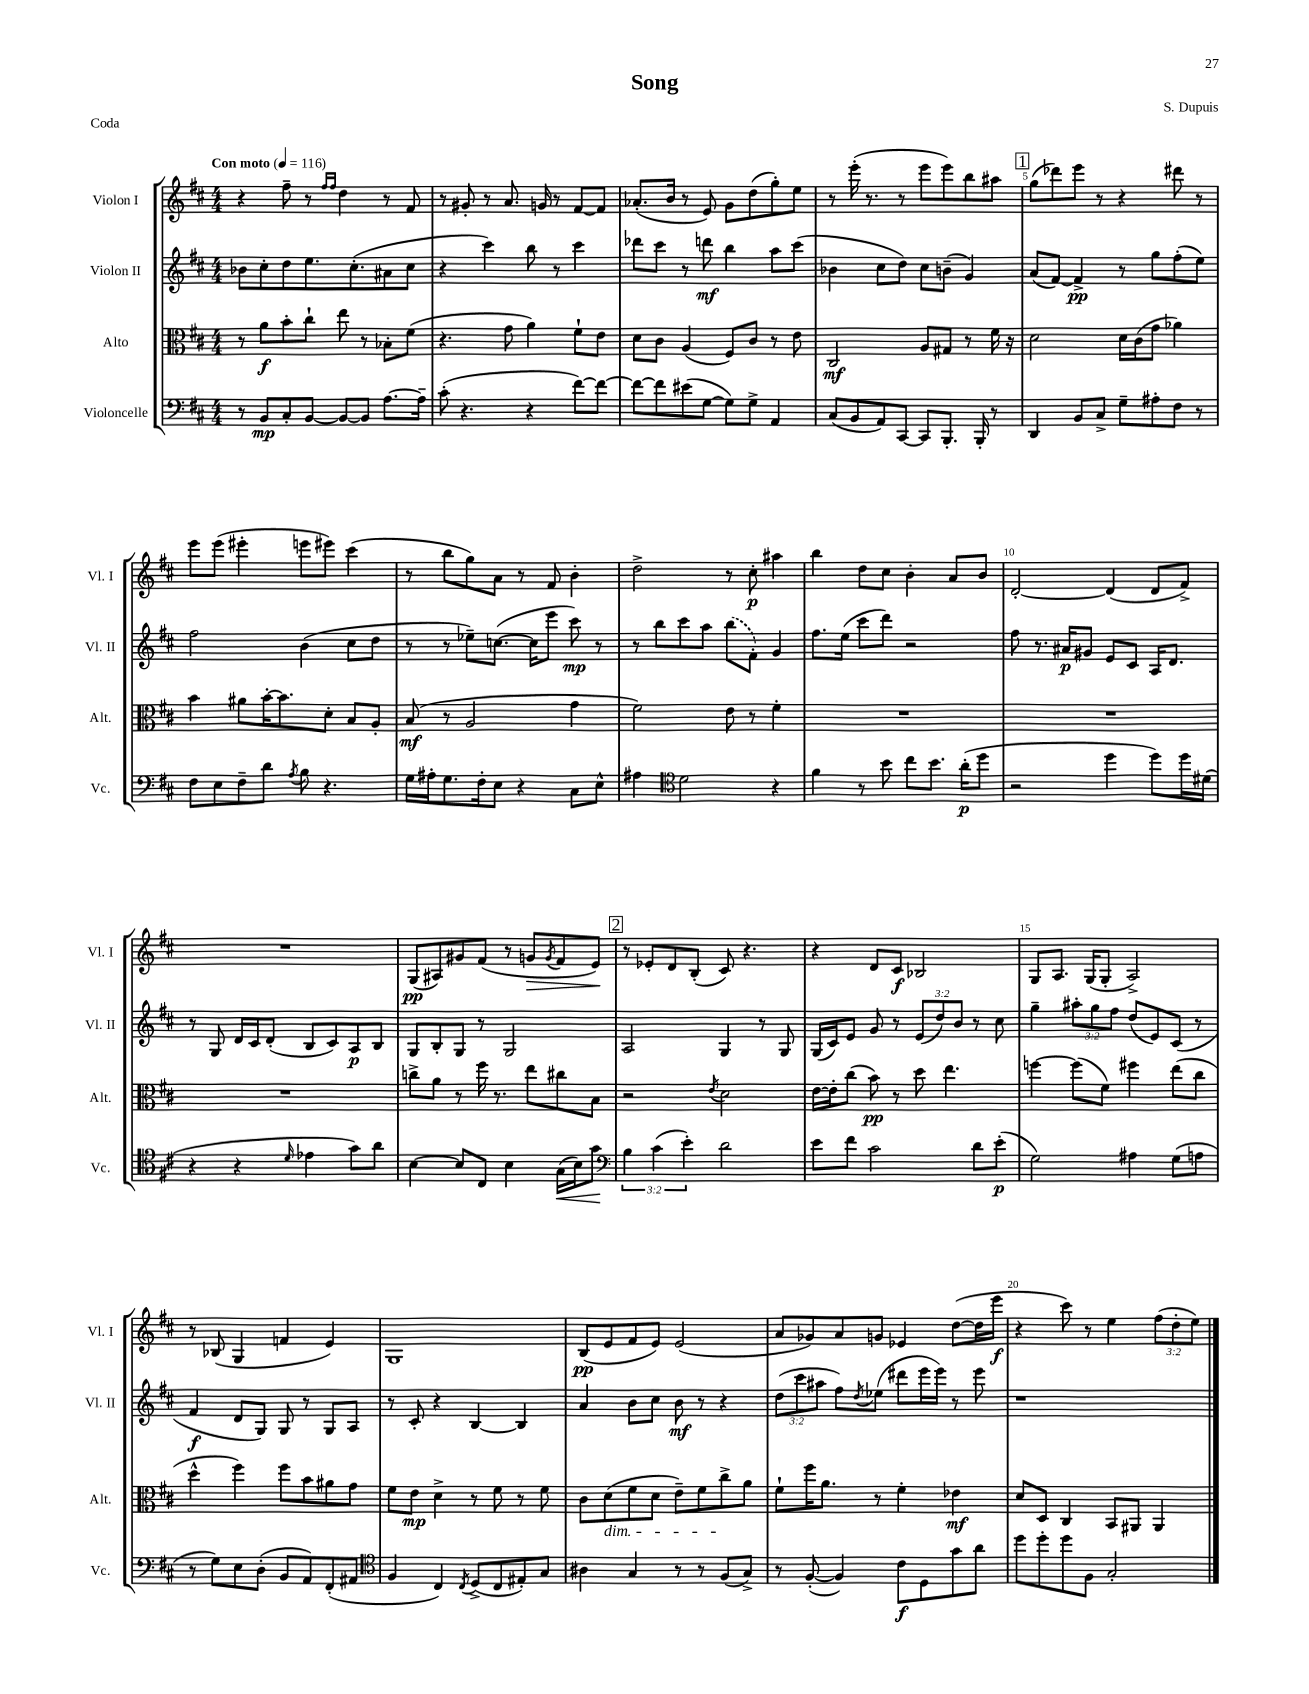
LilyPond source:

\header { title = "Song" composer = "S. Dupuis" piece = "Coda" }
<<
\new StaffGroup <<
\new Staff = "s0" \with { instrumentName = "Violon I" shortInstrumentName = "Vl. I" } {
    \clef treble \key d \major \numericTimeSignature \time 4/4 \override Staff.TupletNumber.text = #tuplet-number::calc-fraction-text \tempo "Con moto" 4 = 116
    r4 fis''8-- r8 \grace { fis''16 fis''16 } d''4 r8 fis'8 |
    r8 gis'8-. r8 a'8. g'16 r8 fis'8~ fis'8 |
    aes'8.-.( b'16 r8 e'8) g'8 d''8( g''8-.) e''8 |
    r8 e'''16-.( r8. r8 e'''8 e'''8) b''8 ais''8 |
    \mark \markup { \box "1" } g''8( des'''8) e'''8 r8 r4 dis'''8 r8 |
    e'''8 e'''8( eis'''4-. e'''8 eis'''8) cis'''4( |
    r8 b''8 g''8) a'8 r8 fis'8 b'4-. |
    d''2-> r8 cis''8-.\p ais''4 |
    b''4 d''8 cis''8 b'4-. a'8 b'8 |
    d'2~-. d'4( d'8 fis'8->) |
    R1 |
    g8\pp( ais8) gis'8 fis'8( r8 g'8\> \acciaccatura { g'8 } fis'8 e'8\!) |
    \mark \markup { \box "2" } r8 ees'8-. d'8 b8-.( cis'8) r4. |
    r4 d'8 cis'8\f bes2 |
    g8 a8. g16( g8-. a2->) |
    r8 bes8( g4 f'4 e'4) |
    g1 |
    b8\pp( e'8 fis'8 e'8) e'2( |
    a'8 ges'8) a'8 g'8 ees'4 d''8~( d''16 e'''16\f |
    r4 cis'''8) r8 e''4 \tuplet 3/2 { fis''8( d''8-. e''8) } \bar "|." |
}
\new Staff = "s1" \with { instrumentName = "Violon II" shortInstrumentName = "Vl. II" } {
    \clef treble \key d \major \numericTimeSignature \time 4/4 \override Staff.TupletNumber.text = #tuplet-number::calc-fraction-text
    bes'8 cis''8-. d''8 e''8. cis''8.-.( ais'8 cis''8 |
    r4 cis'''4) b''8 r8 cis'''4 |
    des'''8 cis'''8 r8 d'''8\mf b''4 a''8 cis'''8( |
    bes'4 cis''8 d''8) cis''8 b'8--( g'4) |
    \mark \markup { \box "1" } a'8( fis'8~) fis'4->\pp r8 g''8 fis''8-.( e''8) |
    fis''2 b'4( cis''8 d''8 |
    r8 r8 ees''8--) c''8.~( c''16 e'''8 cis'''8\mp) r8 |
    r8 b''8 cis'''8 a''8 \once \slurDashed b''8( fis'8-.) g'4 |
    fis''8. e''16( cis'''8 d'''8) r2 |
    fis''8 r8. ais'16\p gis'8 e'8 cis'8 a16 d'8. |
    r8 g8 d'16 cis'16 d'8-.( b8 cis'8) a8\p b8 |
    g8 b8-. g8 r8 g2 |
    \mark \markup { \box "2" } a2 g4 r8 g8 |
    g16( cis'16) e'8 g'8 r8 \tuplet 3/2 { e'8( d''8) b'8 } r8 cis''8 |
    g''4-- \tuplet 3/2 { ais''8-. g''8 fis''8 } d''8( e'8) cis'8( r8 |
    fis'4\f d'8 g8) g8 r8 g8 a8 |
    r8 cis'8-. r4 b4~ b4 |
    a'4 b'8 cis''8 b'8\mf r8 r4 |
    \tuplet 3/2 { d''8( cis'''8 ais''8 } fis''8) \acciaccatura { d''8 } ees''8( dis'''8 e'''16 e'''16) r8 e'''8 |
    r1 \bar "|." |
}
\new Staff = "s2" \with { instrumentName = "Alto" shortInstrumentName = "Alt." } {
    \clef alto \key d \major \numericTimeSignature \time 4/4
    r8 a'8\f b'8-. cis''8-! e''8 r8 bes8-. fis'8( |
    r4. g'8 a'4) fis'8-! e'8 |
    d'8 cis'8 a4( fis8) cis'8 r8 e'8 |
    cis2\mf a8 gis8 r8 fis'16 r16 |
    \mark \markup { \box "1" } d'2 d'16 cis'16( g'8 aes'4) |
    b'4 ais'8 b'16~-. b'8. d'8-. b8 a8-. |
    b8\mf( r8 a2 g'4 |
    fis'2) e'8 r8 fis'4-. |
    R1 |
    R1 |
    R1 |
    c''8-> a'8 r8 fis''16 r8. e''8 cis''8 b8 |
    \mark \markup { \box "2" } r2 \acciaccatura { e'8 } d'2 |
    e'16~ e'16-. cis''8( b'8\pp) r8 d''8 e''4. |
    f''4~ f''8( fis'8) fis''4 e''8( cis''8 |
    d''4-^ fis''4) fis''8 b'8 ais'8 g'8 |
    fis'8 e'8\mp d'4-> r8 fis'8 r8 fis'8 |
    cis'8 d'8\dim( fis'8 d'8 e'8--) fis'8 cis''8->\! a'8 |
    fis'8-! fis''16 a'8. r8 fis'4-. ees'4\mf |
    d'8 d8 cis4 b,8 ais,8 ais,4 \bar "|." |
}
\new Staff = "s3" \with { instrumentName = "Violoncelle" shortInstrumentName = "Vc." } {
    \clef bass \key d \major \numericTimeSignature \time 4/4 \override Staff.TupletNumber.text = #tuplet-number::calc-fraction-text
    r8 b,8\mp cis8-. b,8~ b,8~ b,8 a8.~ a16-- |
    cis'8-.( r4. r4 fis'8~) fis'8~ |
    fis'8~ fis'8 eis'8( g8~ g8) g8-> a,4 |
    cis8( b,8 a,8) cis,8~ cis,8 b,,8.-. b,,16-. r8 |
    \mark \markup { \box "1" } d,4 b,8 cis8-> g8-- ais8-. fis8 r8 |
    fis8 e8 fis8-- d'8 \acciaccatura { a8 } b8 r4. |
    g16 ais16-. g8. fis16-. e8 r4 cis8 e8-^ |
    ais4 \clef tenor d'2 r4 |
    fis'4 r8 b'8 cis''8 b'8. a'16-.\p( d''8 |
    r2 d''4 d''8) d''16 dis'16( |
    r4 r4 \grace { d'16 } ees'4 g'8) a'8 |
    b4~ b8 cis8 b4 g16\<( b16) g'8\! |
    \mark \markup { \box "2" } \clef bass \tuplet 3/2 { b4 cis'4( e'4-.) } d'2 |
    e'8 fis'8 cis'2 d'8 e'8-.\p( |
    g2) ais4 g8( a8 |
    r8 g8) e8 d8-.( b,8 a,8) fis,8-.( ais,8 |
    \clef tenor fis4 cis4) \acciaccatura { cis8 } d8->( cis8 eis8-.) g8 |
    ais4 g4 r8 r8 fis8( g8->) |
    r8 fis8~-.( fis4) cis'8\f d8 g'8 a'8 |
    d''8 d''8-. d''8 fis8 g2-. \bar "|." |
}
>>
>>
\layout { \context { \Score \override BarNumber.break-visibility = ##(#f #t #t) barNumberVisibility = #(every-nth-bar-number-visible 5) } }
